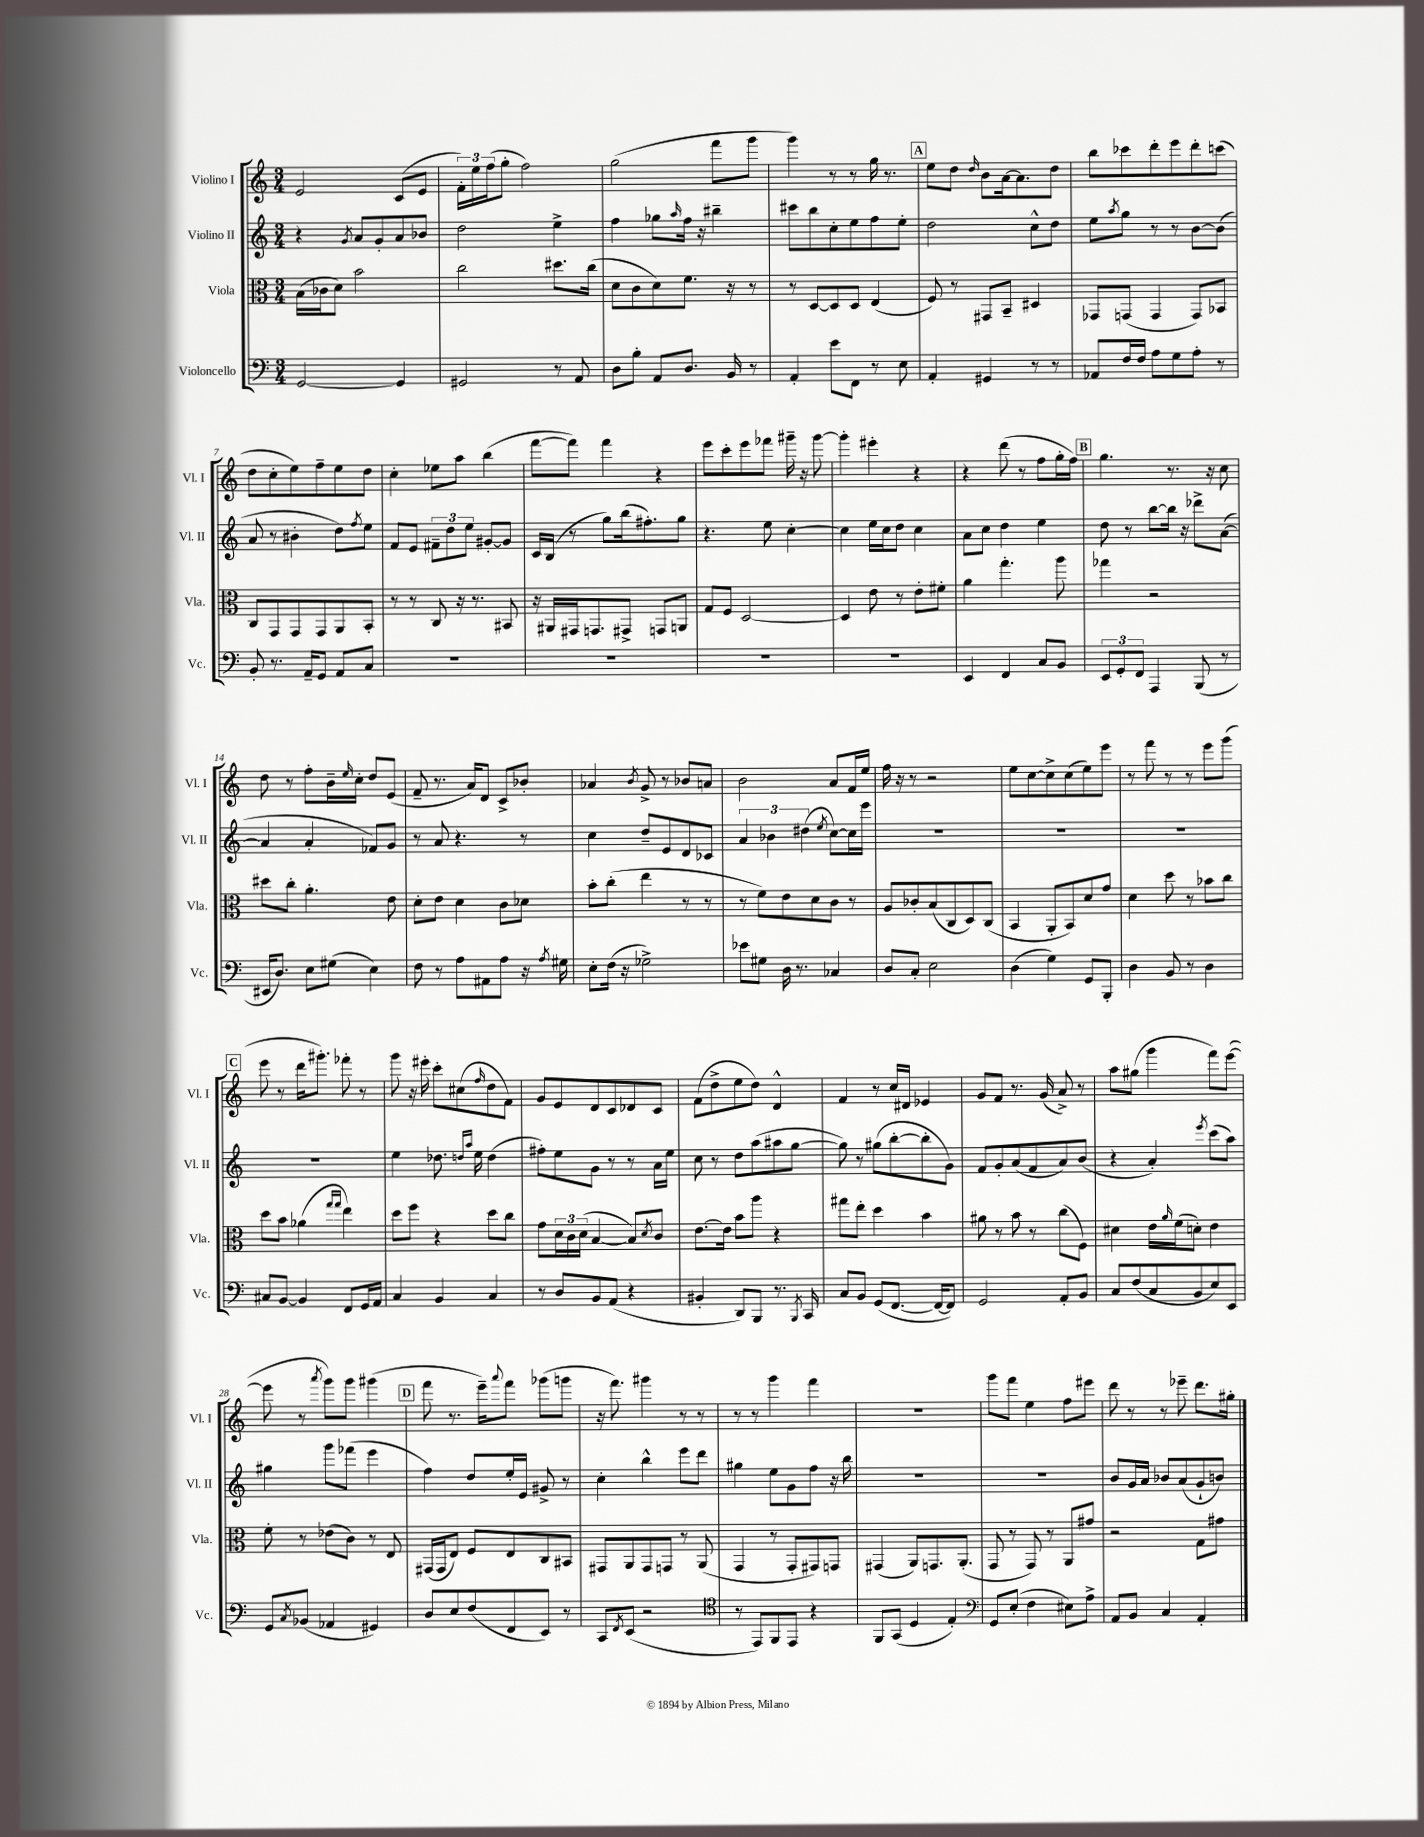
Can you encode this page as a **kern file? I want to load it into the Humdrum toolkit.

**kern	**kern	**kern	**kern
*part4	*part3	*part2	*part1
*staff4	*staff3	*staff2	*staff1
*I"Violoncello	*I"Viola	*I"Violino II	*I"Violino I
*I'Vc.	*I'Vla.	*I'Vl. II	*I'Vl. I
*clefF4	*clefC3	*clefG2	*clefG2
*k[]	*k[]	*k[]	*k[]
*M3/4	*M3/4	*M3/4	*M3/4
=1	=1	=1	=1
[2GG/	(16B\LL	4r	2e/
.	16c-X\J	.	.
.	8d\J)	.	.
.	.	8qg/	.
.	2b\	8a/L	.
.	.	8g'/	.
4GG/]	.	8a/	(8c/L
.	.	8b-X/J	8e/J
=2	=2	=2	=2
2GG#X/	2cc\	2dd\	24f'\LL)
.	.	.	24ee\
.	.	.	(24ff\J
.	.	.	8gg'\J
.	.	.	2ff\)
8r	8.dd#X\L	4ee^\	.
8AA/	.	.	.
.	(16cc\Jk	.	.
=3	=3	=3	=3
8D\L	8d\L	4ff\	(2gg\
8B'\J	8c\	.	.
8AA/L	8d\)	8gg-X\L	.
.	.	16qqaa/	.
8.D/J	8.f\J	16ff\Jk	.
.	.	16r	.
.	.	4bb#X~\	8fff\L
16BB/	16r	.	.
8r	8r	.	8ggg\J
=4	=4	=4	=4
4AA'/	8r	8ccc#X\L	4ggg\)
.	[8D/L	8bb\	.
8e\L	8D/]	8cc'\	8r
8FF\J	8D/J	8ee\	8r
8r	(4E/	8ff\	16gg\
.	.	.	8.r
8E\	.	8ee'\J	.
!!LO:REH:place=s1:t=A
=5	=5	=5	=5
4AA'/	8F/)	2dd\	8ee\L
.	8r	.	8dd\J
.	.	.	16qqdd/
4GG#X/	8GG#X/L	.	8b\L
.	8BB~/J	.	[16a\k
.	.	.	8.a\]
8r	4D#X/	8cc^^\L	.
8r	.	8dd\J	8dd\J
=6	=6	=6	=6
8AA-X/L	8GG-X/L	8ee\L	8bb\L
.	.	8qaa/	.
16F/L	(8GGn/J	8gg\J	8ccc-X\
16F/JJ	.	.	.
8A\L	4GG/	8r	8ddd'\
8G\	.	8r	8eee\
8A'\J	8GG/L)	[8b\L	8ddd'\
8r	8BB-X/J	(8b\J]	(8cccn\J
!!LO:LB:g=z
=7	=7	=7	=7
8BB'/	8C/L	8a/	8dd\L
8.r	8GG/	8r	8cc'\
.	8GG/	4b#X'\	8ee\)
16AA~/KL	.	.	.
8GG/J	8GG/	.	8ff~\
8AA/L	8AA/	8dd\L)	8ee\
.	.	8qff/	.
8C/J	8BB'/J	8ee\J	8dd\J
=8	=8	=8	=8
2.r	8r	8f/L	4cc'\
.	8r	8e/J	.
.	8C/	12f#X~\L	8ee-X\L
.	.	12dd\	.
.	16r	.	8aa\J
.	.	12ee\J	.
.	8.r	.	.
.	.	[8g#X'/L	(4bb\
.	8BB#X/	8g#/J]	.
=9	=9	=9	=9
2.r	16r	16c/LL	[8fff\L
.	16AA#X/LL	(16B/JJ	.
.	16GG#X/J	8r	8fff\J])
.	8.GGn/	.	.
.	.	8gg\L)	4fff\
.	8GG#X^/J	(16bb\k	.
.	.	8.ff#X'\)	.
.	8GGn/L	.	4r
.	8AAn/J	8gg\J	.
=10	=10	=10	=10
2.r	8G/L	4.r	8eee\L
.	8F/J	.	8ccc'\
.	[2D/	.	8eee\
.	.	8ee\	8fff-X\J
.	.	[4cc'\	16ggg#X~\
.	.	.	16r
.	.	.	[8ggg#\
=11	=11	=11	=11
2.r	4D/]	4cc\]	4ggg#'\]
.	8e\	16ee\LL	4eee#X'\
.	.	16cc\J	.
.	8r	8dd\J	.
.	8e'\L	4cc\	4r
.	8f#X'\J	.	.
=12	=12	=12	=12
4EE/	4a\	8a\L	4r
.	.	8cc\J	.
4FF/	4.gg'\	4dd\	(8ddd\
.	.	.	8r
8C/L	.	4ee\	8ff\L
8BB/J	8aa\	.	16gg'\L
.	.	.	16ff\JJ)
!!LO:REH:place=s1:t=B
=13	=13	=13	=13
12EE/L	4gg-X\	8dd\	4.gg\
12GG'/	.	.	.
.	.	8r	.
12FF/J	.	.	.
4AAA/	2r	[8bb\L	.
.	.	16bb\Jk]	8.r
.	.	16r	.
(8BBB/	.	8ddd-X^\L	.
.	.	.	16r
8r	.	([8a\J	8cc\
!!LO:LB:g=z
=14	=14	=14	=14
16EE#X/KL	8dd#X\L	4a/]	8dd\
8.D/J)	.	.	.
.	8cc'\J	.	8r
8E\L	4.a'\	4a'/	8ff'\L
(8G#X\J	.	.	16b~\L
.	.	.	16qqee/
.	.	.	16cc'\JJ
4E\)	.	8f-X/L)	8dd/L
.	8e\	8g/J	(8e/J
=15	=15	=15	=15
8F\	8d'\L	8r	8f~/
8r	8e\J	8a/	8.r
8A\L	4d\	4.r	.
.	.	.	16a/KL)
8AA#X\	.	.	8d/J
8A\J	8c\L	.	8c^/L
16r	8d-X\J	8r	8b-X'/J
8qA/	.	.	.
16G#X\	.	.	.
=16	=16	=16	=16
8E'\L	8b'\L	4cc\	4a-X/
(16F\Jk	(8cc'\J	.	.
16r	.	.	.
.	.	.	8qb/
2G-X^\)	4ee\	8dd~/L	8g^/
.	.	8e/	8r
.	8r	8d/	8b-X/L
.	8r	8c-X/J	8an/J
=17	=17	=17	=17
8e-X\L	8r	6a/	2b\
8G#X\J	8f\L)	.	.
.	.	6b-X\	.
16D\	8e\	.	.
8.r	.	.	.
.	.	(6dd#X\	.
.	8d\	.	.
.	.	8qee/	.
4C-X/	8c\J	[8cc\L)	8a/L
.	8r	16cc\L]	16f/L
.	.	16eee\JJ	16ee/JJ
=18	=18	=18	=18
8D/L	8A/L	2.r	16ff\
.	.	.	16r
8C'/J	8c-X'/	.	8r
2E\	(8B/	.	2r
.	8C/	.	.
.	8D/)	.	.
.	(8C/J	.	.
=19	=19	=19	=19
(4D\	4BB/	2.r	8ee\L
.	.	.	[8cc\
4G\)	8AA'/L	.	8cc^\]
.	8BB/)	.	(8cc\
8GG/L	8d/	.	8ee\)
8BBB'/J	8g/J	.	8eee\J
=20	=20	=20	=20
4D\	4d\	2.r	8r
.	.	.	8fff\
8BB/	8dd\	.	8r
8r	8r	.	8r
4D\	8b-X\L	.	8eee\L
.	8cc\J	.	(8ggg\J
!!LO:LB:g=z
!!LO:REH:place=s1:t=C
=21	=21	=21	=21
8C#X/L	8dd\L	2.r	8eee\
[8BB/J	8b\J	.	8r
4BB/]	(4a-X\	.	16ddd\KL
.	.	.	8.ggg#X'\J)
.	16qqgg/LL	.	.
.	16qqgg/JJ	.	.
8FF/L	4ee\)	.	8fff-X'\
16GG/L	.	.	8r
16AA/JJ	.	.	.
=22	=22	=22	=22
4C/	8dd\L	4ee\	8ggg\
.	8ff\J	.	16r
.	.	.	16eee#X'\
4BB/	4r	8.dd-X\	8ccc'\L
.	.	.	(8cc#X\
.	.	16qqddn/LL	.
.	.	16qqaa/JJ	.
.	.	16ee\	.
.	.	.	16qqff/
4C/	8dd\L	(4dd\	8dd\
.	8cc\J	.	8f\J)
=23	=23	=23	=23
8r	8g\L	8ff#X'\L)	8g/L
8D/L	24d\L	8ee\	8e/
.	24c\	.	.
.	(24d\JJ	.	.
8BB/	[4B/	8g\J	8d/
(8AA/J	.	8r	8c/
4r	8B/L])	8r	8d-X/
.	8qd/	.	.
.	8c/J	16a\LL	8c/J
.	.	16ee\JJ	.
=24	=24	=24	=24
4BB#X'/	[8.e\L	8cc\	(8f\L
.	.	8r	8dd^\
.	16e\Jk]	.	.
8DD/L)	8b\L	8dd\L	8ee\
8BBB/J	8aa\J	(8aa\	8dd\J)
8.r	4r	8aa#X\	4d^^/
.	.	[8gg\J	.
8qBBB/	.	.	.
16CC/	.	.	.
=25	=25	=25	=25
8C/L	8gg#X\L	8gg\])	4f/
8BB/J	8ee'\J	8r	.
(8GG/L	4dd\	(8gg#X\L	8r
[8.FF/J	.	[8bb'\	16cc/LL
.	.	.	16d#X/JJ
.	4b\	8bb'\]	4e-X/
16FF/KL_	.	.	.
8FF/J])	.	8g\J)	.
=26	=26	=26	=26
2GG/	8a#X\	8f/L	8g/L
.	8r	8g'/	8f/J
.	8b\	(8a/	8.r
.	8r	8f/	.
.	.	.	(16g/
8AA'/L	(8cc\L	8a/)	8a^/)
8BB/J	8F\J)	(8b/J	8r
=27	=27	=27	=27
8C/L	4d#X\	4r	8aa\L
(8F/	.	.	(8gg#X\J
8C/	16e\LL	4a'/)	4ggg\
.	16qqa/	.	.
.	(16f\J	.	.
8BB/	8dn'\J)	.	.
.	.	8qeee/	.
8E/)	4e\	(8ccc\L	8fff\L)
8EE/J	.	8aa\J)	([8eee\J
!!LO:LB:g=z
=28	=28	=28	=28
8GG/L	8f'\	4gg#X\	8eee\]
8qC/	.	.	.
(8BB-X/J	8r	.	8r
.	.	.	8qaaa/
4AA-X/	(8e-X\L	8ggg\L	8ggg\L)
.	8c\J)	(8fff-X\J	8ggg\J
4GG#X/)	8r	4eee\	(4ggg#X\
.	8E/	.	.
!!LO:REH:place=s1:t=D
=29	=29	=29	=29
8D/L	(16GG#X/LL	4ff\)	8fff\
.	16GG#/J	.	.
8E/	8E/J)	.	8.r
(8F/	8F/L	8dd/L	.
.	.	.	16eee~\KL)
.	.	.	8qqaaa/
8FF/	8E/	16ee'/L	8fff\J
.	.	16e/JJ	.
8EE/J)	8C/	8g#X^/	(8ggg-X\L
8r	8BB#X/J	8r	8gggn\J
=30	=30	=30	=30
8CC/L	8GG#X/L	4cc'\	16r
.	.	.	8.fff\)
8qFF/	.	.	.
(8EE/J	8AA/	.	.
2r	8GG#/	4bb^^\	4ggg#X\
.	8GGn/J	.	.
.	8r	8eee\L	8r
.	(8AA/	8ddd\J	8r
=31	=31	=31	=31
*clefC4	*	*	*
8r	4GG/	4gg#X\	8r
8EE/L)	.	.	8r
8FF/	8r	8ee\L	4ggg\
8EE/J	8GG'/L	8g\	.
4r	8GG#X/)	8ff\J	4fff\
.	8GGn/J	16r	.
.	.	16bb\	.
=32	=32	=32	=32
8FF/L	(4GG#X/	2.r	2.r
(8GG/J	.	.	.
4D/	8AA/L)	.	.
.	8.GGn/	.	.
4E'/)	.	.	.
.	(8.AA'/J	.	.
=33	=33	=33	=33
*clefF4	*	*	*
8GG/L	8GG/	2.r	8ggg\L
(8E'/J	8r	.	8fff\J
4F\	8GG/)	.	4ee\
.	8r	.	.
8E#X\L)	8AA/L	.	8ff\L
8A^\J	8g#X/J	.	8eee#X\J
=34	=34	=34	=34
8AA/L	2r	8b/L	8ddd\
8BB/J	.	16g/L	8r
.	.	16a/JJ	.
4C/	.	8b-X/L	8r
.	.	(8a/	8eee-X~\
4AA'/	8G\L	8g`/	8.ddd\L
.	8g#X\J	8bn/J)	.
.	.	.	16gg#X'\Jk
==	==	==	==
*-	*-	*-	*-
